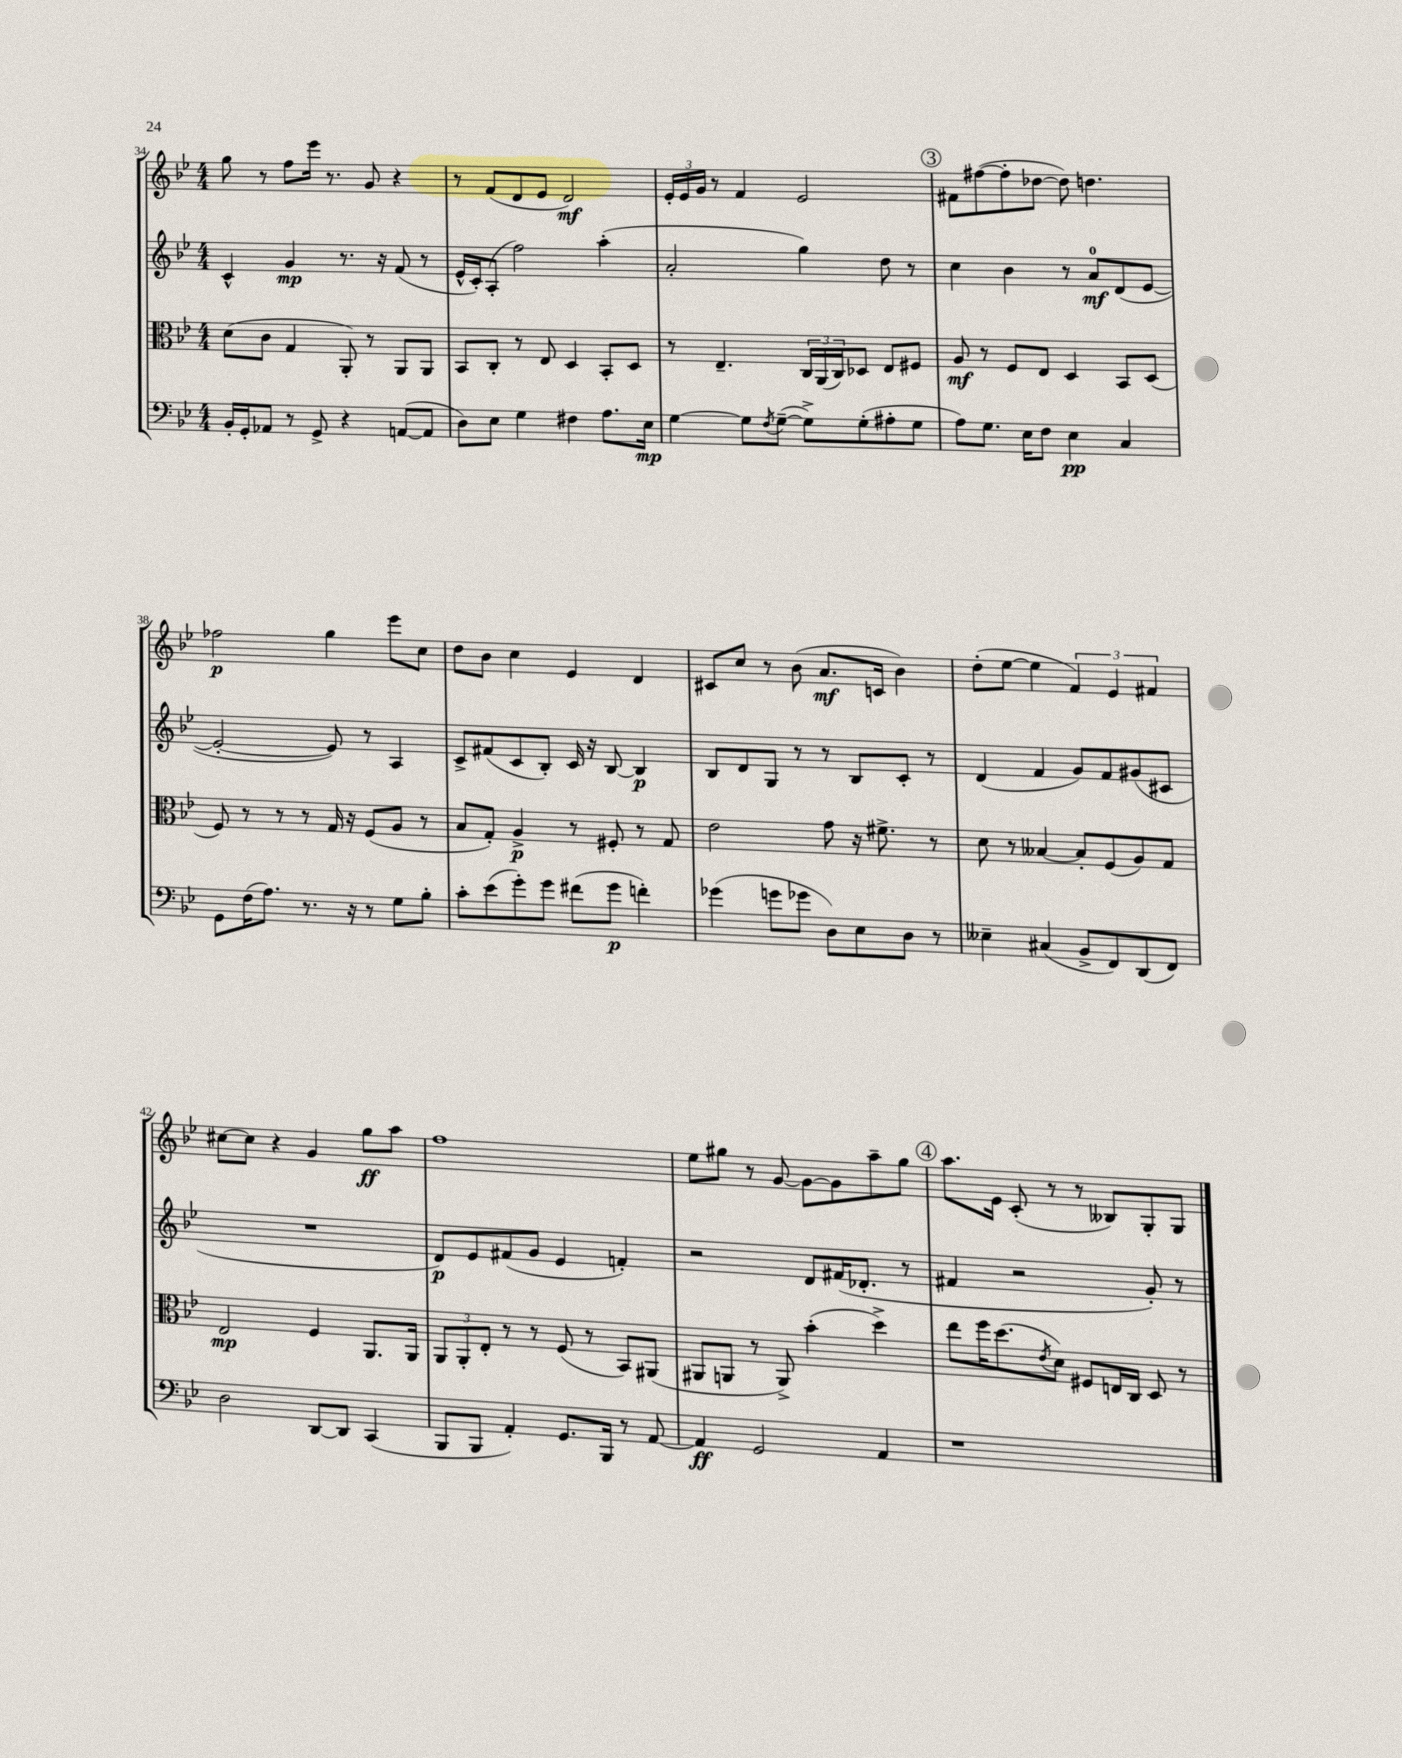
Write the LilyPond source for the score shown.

<<
\new StaffGroup <<
\new Staff = "s0" {
    \clef treble \key bes \major \numericTimeSignature \time 4/4
    g''8 r8 f''8 ees'''16 r8. g'8 r4 |
    r8 f'8( d'8 ees'8 d'2\mf) |
    \tuplet 3/2 { ees'16-. ees'16 g'16 } r8 f'4 ees'2 |
    \mark \markup { \circle "3" } fis'8 fis''8~( fis''8-. des''8~ des''8) d''4. |
    fes''2\p g''4 ees'''8 c''8 |
    d''8 bes'8 c''4 ees'4 d'4 |
    cis'8 c''8 r8 bes'8( a'8.\mf c'16 bes'4) |
    d''8-.( ees''8~ ees''4 \tuplet 3/2 { f'4) ees'4 fis'4 } |
    cis''8~ cis''8 r4 g'4 g''8\ff a''8 |
    f''1 |
    ees''8 gis''8 r8 g'8~ g'8~ g'8 a''8-- gis''8 |
    \mark \markup { \circle "4" } a''8. ees'16 c'8-.( r8 r8 beses8) g8-. g8 \bar "|." |
}
\new Staff = "s1" {
    \clef treble \key bes \major \numericTimeSignature \time 4/4
    c'4-^ g'4\mp r8. r16 f'8( r8 |
    ees'16-^ c'16-.) a8-.( f''2) a''4-.( |
    a'2-. g''4) d''8 r8 |
    \mark \markup { \circle "3" } c''4 bes'4 r8 a'8-0\mf d'8( ees'8~ |
    ees'2~-. ees'8) r8 a4 |
    c'8-> fis'8( c'8 bes8-.) c'16 r16 bes8~ bes4\p |
    bes8 d'8 g8 r8 r8 bes8 c'8-. r8 |
    d'4( f'4 g'8) f'8 gis'8( cis'8 |
    R1 |
    d'8\p) ees'8 fis'8( g'8 ees'4 f'4-.) |
    r2 d'8 fis'16( des'8.-. r8 |
    \mark \markup { \circle "4" } fis'4 r2 g'8-.) r8 \bar "|." |
}
\new Staff = "s2" {
    \clef alto \key bes \major \numericTimeSignature \time 4/4
    d'8( c'8 g4 a,8-.) r8 a,8 a,8 |
    bes,8 c8-. r8 ees8 d4 bes,8-. d8 |
    r8 ees4.-- \tuplet 3/2 { c16 a,16( c16) } des8 ees8 fis8 |
    \mark \markup { \circle "3" } a8\mf r8 f8 ees8 d4 bes,8 d8( |
    f8) r8 r8 r8 g16 r16 f8( a8 r8 |
    bes8 g8-.) a4->\p r8 fis8-. r8 g8 |
    ees'2 g'8 r16 fis'8.-> r8 |
    d'8 r8 beses4~ beses8-. f8( a8) g8 |
    ees2\mp f4 a,8. a,16 |
    \tuplet 3/2 { a,8 a,8-. ees8-. } r8 r8 f8( r8 bes,8) ais,8( |
    ais,8 a,8 r8 a,8->) bes'4-.( d''4->) |
    \mark \markup { \circle "4" } ees''8 f''16 d''8.( \acciaccatura { ees'8 } d'8) fis8 e16 c16 d8 r8 \bar "|." |
}
\new Staff = "s3" {
    \clef bass \key bes \major \numericTimeSignature \time 4/4
    bes,16-. g,16-. aes,8 r8 g,8-> r4 a,8~( a,8 |
    d8) ees8 g4 fis4 a8. ees16\mp |
    g4~ g8 \acciaccatura { f8 } g8~--( g8->) g8-.( ais8-. g8 |
    \mark \markup { \circle "3" } a8) g8. ees16 f8 ees4\pp c4 |
    g,8 f16( a8.) r8. r16 r8 g8 bes8-. |
    c'8-. ees'8( g'8-.) g'8 fis'8( g'8\p f'4-.) |
    ges'4( g'8 ges'8 d8) ees8 d8 r8 |
    eeses4-- cis4( bes,8-> f,8) d,8( f,8) |
    d2 d,8~ d,8 c,4( |
    bes,,8 bes,,8 a,4-.) g,8. bes,,16 r8 a,8~ |
    a,4\ff g,2 a,4 |
    \mark \markup { \circle "4" } r1 \bar "|." |
}
>>
>>
\layout { \context { \Score currentBarNumber = #34 } }
